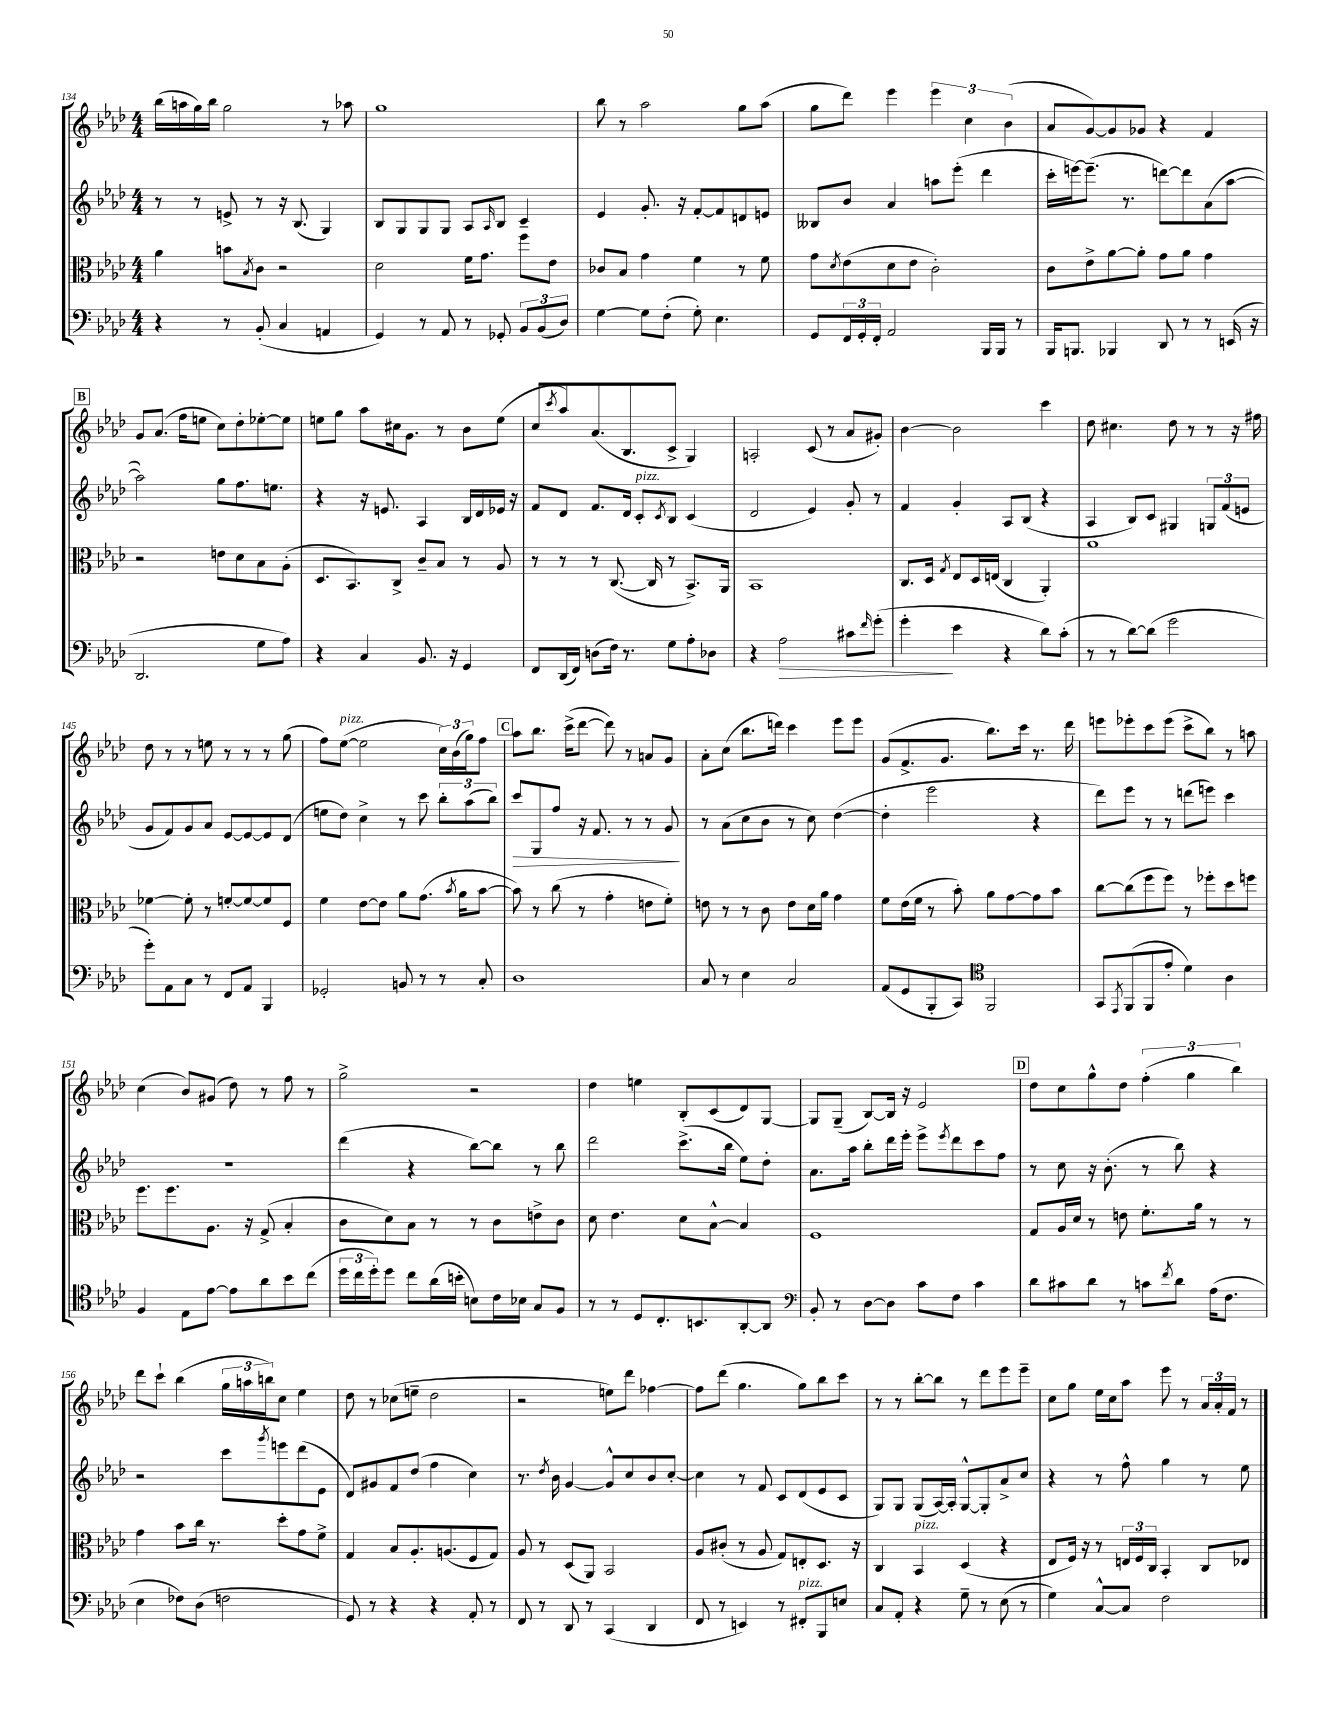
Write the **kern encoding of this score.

**kern	**kern	**kern	**kern
*staff4	*staff3	*staff2	*staff1
*clefF4	*clefC3	*clefG2	*clefG2
*k[b-e-a-d-]	*k[b-e-a-d-]	*k[b-e-a-d-]	*k[b-e-a-d-]
*M4/4	*M4/4	*M4/4	*M4/4
4r	4a-	8r	(16bb-
.	.	.	16aa
.	.	8r	16gg)
.	.	.	16bb-
8r	8b	8e^	2gg
.	8qB-	.	.
(8BB-'	8c	8r	.
4C	2r	16r	.
.	.	(8.B-	.
4AA	.	4G)	8r
.	.	.	8aa-
=	=	=	=
4GG)	2d-	8B-	1gg
.	.	8G	.
8r	.	8G	.
8AA-	.	8G	.
8r	16f	8A-	.
.	8.g	.	.
.	.	16qqA-	.
8GG-'	.	8B-	.
12BB-	8ff	4c~	.
(12BB-	.	.	.
.	8e-	.	.
12D-)	.	.	.
=	=	=	=
[4G	8c-	4e-	8bb-
.	8B-	.	8r
8G]	4g	8.g'	2aa-
(8F'	.	.	.
.	.	16r	.
8G')	4f	[8f'	.
4.E-	.	8f]	.
.	8r	8d	8gg
.	8f	8e	(8aa-
=	=	=	=
8GG	8g	8B--	8gg
.	8qd-	.	.
24FF	(8e-	8b-	8ddd-)
24GG'	.	.	.
24FF'	.	.	.
2AA-	8d-	4a-	4eee-
.	8e-	.	.
.	2c')	8aa	6eee-
.	.	(8eee-'	.
.	.	.	6cc
16BBB-	.	4ddd-	.
16BBB-	.	.	.
.	.	.	(6b-
8r	.	.	.
=	=	=	=
16BBB-	8c	16ccc'	8a-
8.BBB	.	[16eee)	.
.	8e-^	(8.eee~]	[8g)
4BBB-	[8a-	.	8g]
.	.	8.r	.
.	8a-']	.	8g-
8DD-	8g	[8ddd)	4r
8r	8a-	8ddd]	.
8r	4g	(8a-	4f
(16EE	.	[8aa-	.
16r	.	.	.
=	=	=	=
2.DD-	2r	2aa-])	8g
.	.	.	(8.a-
.	.	.	16ff
.	.	.	8ee
.	8e	8gg	8cc)
.	8d-	8.ff	8dd-'
8G	8B-	.	[8ee-'
.	.	8.ee	.
8A-)	(8A-'	.	8ee-]
=	=	=	=
4r	8.D-	4r	8ee
.	.	.	8gg
.	8.BB-)	.	.
4C	.	16r	8aa-
.	.	8.e	.
.	8C^	.	16cc#
.	.	.	8.g
8.BB-	8c~	4A-	.
.	8B-	.	8r
16r	.	.	.
4GG	8r	16B-	8b-
.	.	16d-	.
.	8A-	16e-	(8ee
.	.	16r	.
=	=	=	=
8FF	8r	8f	8cc
.	.	.	8qccc
(16DD-	8r	8d-	8aa-)
16FF)	.	.	.
(8D	8r	8.f	(8.a-
16F)	([8.C	.	.
8.r	.	16d-	8.B-
.	.	8c'	.
.	16C]	.	.
.	.	8qc	.
8G	8r	8B-	8c^
8A-'	8.BB-^)	(4c	4G)
8D-	.	.	.
.	16AA-	.	.
=	=	=	=
4r	1BB-	2d-	2A'
2A-	.	.	.
.	.	4e-)	(8c
.	.	.	8r
8c#	.	8g'	8a-
16qqf	.	.	.
(8g'	.	8r	8g#')
=	=	=	=
4g'	8.C	4f	[4b-
.	16D-	.	.
.	8qG	.	.
4e-	8E-	4g'	2b-]
.	16D-	.	.
.	(16E	.	.
4r	4C	8A-	.
.	.	(8B-	.
8d-)	4AA-')	4r	4ccc
(8c'	.	.	.
=	=	=	=
8r	1a-	4A-	8dd-
8r	.	.	4.cc#
[8d-)	.	8B-)	.
(8d-]	.	8c	.
2g	.	4G#	8dd-
.	.	.	8r
.	.	12G	8r
.	.	(12f	.
.	.	.	16r
.	.	12e	.
.	.	.	16ff#
=	=	=	=
8g')	[4f-	8g	8dd-
8AA-	.	8f)	8r
8C	8f-']	8g	8r
8r	8r	8a-	8ee
8FF	[8f'	[8e-	8r
8AA-	8f_	8e-_	8r
4BBB-	8f]	8e-]	8r
.	8F	(8d-	(8gg
=	=	=	=
2GG-'	4f	8ee	8ff)
.	.	8dd-)	([8ee-
.	[8e-	4cc^	2ee-]
.	8e-]	.	.
8BB	8a-	8r	.
8r	(8.g	8ccc	.
8r	.	12bb-'	24cc)
.	.	.	(24b-
.	8qb-	.	.
.	16a-	.	.
.	.	(12aa-	24gg)
8C'	[8b-	.	8ff
.	.	12bb-)	.
=	=	=	=
1D-	8b-])	8ccc	8aa-
.	8r	8G	8.bb-
.	(8cc	8ff	.
.	.	.	(16ccc^
.	8r	16r	[8ddd-
.	.	8.f	.
.	4g'	.	8ddd-])
.	.	8r	8r
.	8e	8r	8a
.	8f')	8g	8g
=	=	=	=
8C	8e	8r	8a-'
8r	8r	(8a-	(8cc
4E-	8r	8cc	8.bb-
.	8c	8b-	.
.	.	.	16ddd)
2C	8e	8r	4ccc
.	16d-	8cc)	.
.	16a-	.	.
.	4g	([4dd-	8eee-
.	.	.	8eee-
=	=	=	=
(8AA-	8f	4dd-']	(8g
8GG	(16e-	.	8.f^
.	16f	.	.
8BBB-'	8r	2eee-	.
.	.	.	8.g
8CC)	8b-')	.	.
*clefC4	*	*	*
2FF	8a-	.	8.bb-)
.	[8g	.	.
.	.	.	16ccc
.	8g]	4r	8.r
.	8b-	.	.
.	.	.	16ddd-
=	=	=	=
8GG	[8cc	8ddd-)	8eee
8qEE-	.	.	.
(8FF	(8cc]	8eee-	8eee-'
8FF	8ff	8r	8ccc
8e-'	8ff)	8r	(8eee-
4d-)	8r	(8ddd	8ccc^
.	8ff-'	8eee)	8bb-)
4A-	8dd-	4ccc	8r
.	8ff	.	8aa
=	=	=	=
4F	8.ff	1r	(4cc
.	8.ff	.	.
8E-	.	.	8b-)
[8e-	8.A-	.	(8g#
8e-]	.	.	8dd-)
.	16r	.	.
8a-	(8G^	.	8r
8b-	4B-'	.	8ff
(8cc	.	.	8r
=	=	=	=
24dd-	8c	(4ddd-	2gg^
24cc	.	.	.
24dd-')	.	.	.
8dd-	8d-)	.	.
8cc	8B-	4r	.
(16a-	8r	.	.
16b'	.	.	.
8B)	8r	[8bb-)	2r
16c	8c	8bb-]	.
16B-	.	.	.
8G	8e^	8r	.
8F	8c	8bb-	.
=	=	=	=
8r	8d-	2ddd-	4dd-
8r	4.e-	.	.
8D-	.	.	4ee
8.C'	.	.	.
.	8d-	(8.ccc^	8B-'
8.BB	.	.	.
.	[8B-^^	.	(8c
.	.	16bb-	.
[8AA-'	4B-]	8ee-)	8d-)
8AA-]	.	8dd-'	[8G
=	=	=	=
*clefF4	*	*	*
8BB-'	1F	8.a-	8G]
8r	.	.	(8G~
.	.	16aa-	.
[8D-	.	8bb-'	[8B-)
8D-]	.	16ddd-	16B-]
.	.	16eee-'	16r
8c	.	8eee-^	2e-
.	.	8qeee-	.
8F	.	8ddd-	.
4c	.	8ccc	.
.	.	8ff	.
=	=	=	=
8d-	8G	8r	8dd-
8c#	16A-	8cc	8cc
.	16d-	.	.
8d-	8r	16r	8gg^^
.	.	(8.b-'	.
8r	8e	.	8dd-
8c	8.f'	8r	(6ff'
8qf	.	.	.
8d-	.	8bb-)	.
.	.	.	6gg
.	16a-	.	.
(16A-	8r	4r	.
8.F	.	.	.
.	.	.	6bb-)
.	8r	.	.
=	=	=	=
4E-	4g	2r	8ddd-
.	.	.	8ccc`
8F-)	8b-	.	(4bb-
(8D-	16cc	.	.
.	8.r	.	.
2F	.	8ccc	24gg
.	.	.	24aa
.	.	.	24bb)
.	.	8qggg	.
.	8dd-'	8eee	8cc
.	8g	(8ddd-	4ee-
.	8f^	8e-	.
=	=	=	=
8GG)	4G	8d-)	8dd-
8r	.	8g#	8r
4r	8B-	8f	(8cc-
.	8.A-'	(8dd-	8ee~
4r	.	4ff	2dd-
.	(8.A	.	.
8AA-'	8F	4cc)	.
8r	8G)	.	.
=	=	=	=
8FF	8A-	8.r	2r
8r	8r	.	.
.	.	8qdd-	.
.	.	16b-	.
8DD-	(8D-	[4g	.
8r	8AA-)	.	.
(4CC	2BB-	8g^^]	8ee)
.	.	8cc	8ddd-
4DD-	.	8b-	[4ff-
.	.	[8cc'	.
=	=	=	=
8FF	8A-	4cc]	8ff-]
8r	(8c#'	.	(8ddd-
4EE)	8r	8r	4.gg
.	8A-	8f	.
8r	8G)	8c	.
8FF#'	8E'	(8d-	8gg)
8BBB-	8.D-	8e-	8bb-
8E	.	8c	8ccc
.	16r	.	.
=	=	=	=
8C	4C	8G)	8r
8AA-'	.	8G	8r
4r	4BB-	(8G	[8bb-'
.	.	[16A-)	8bb-]
.	.	16A-']	.
8G~	(4D-	[8G^^	8r
8r	.	8G']	8ddd-
(8E-	4r	8a-^	8eee-
8r	.	8cc	8eee-~
=	=	=	=
4G)	8E-	4r	8cc
.	16F)	.	8gg
.	16r	.	.
[8C^^	8r	8r	16ee-
.	.	.	16cc
8C]	24E	8ff^^	8aa-
.	24F	.	.
.	24C	.	.
2F	4BB-'	4gg	8eee-
.	.	.	8r
.	8C	8r	24a-
.	.	.	24a-'
.	.	.	24f
.	8E-	8ee-	8r
==	==	==	==
*-	*-	*-	*-
